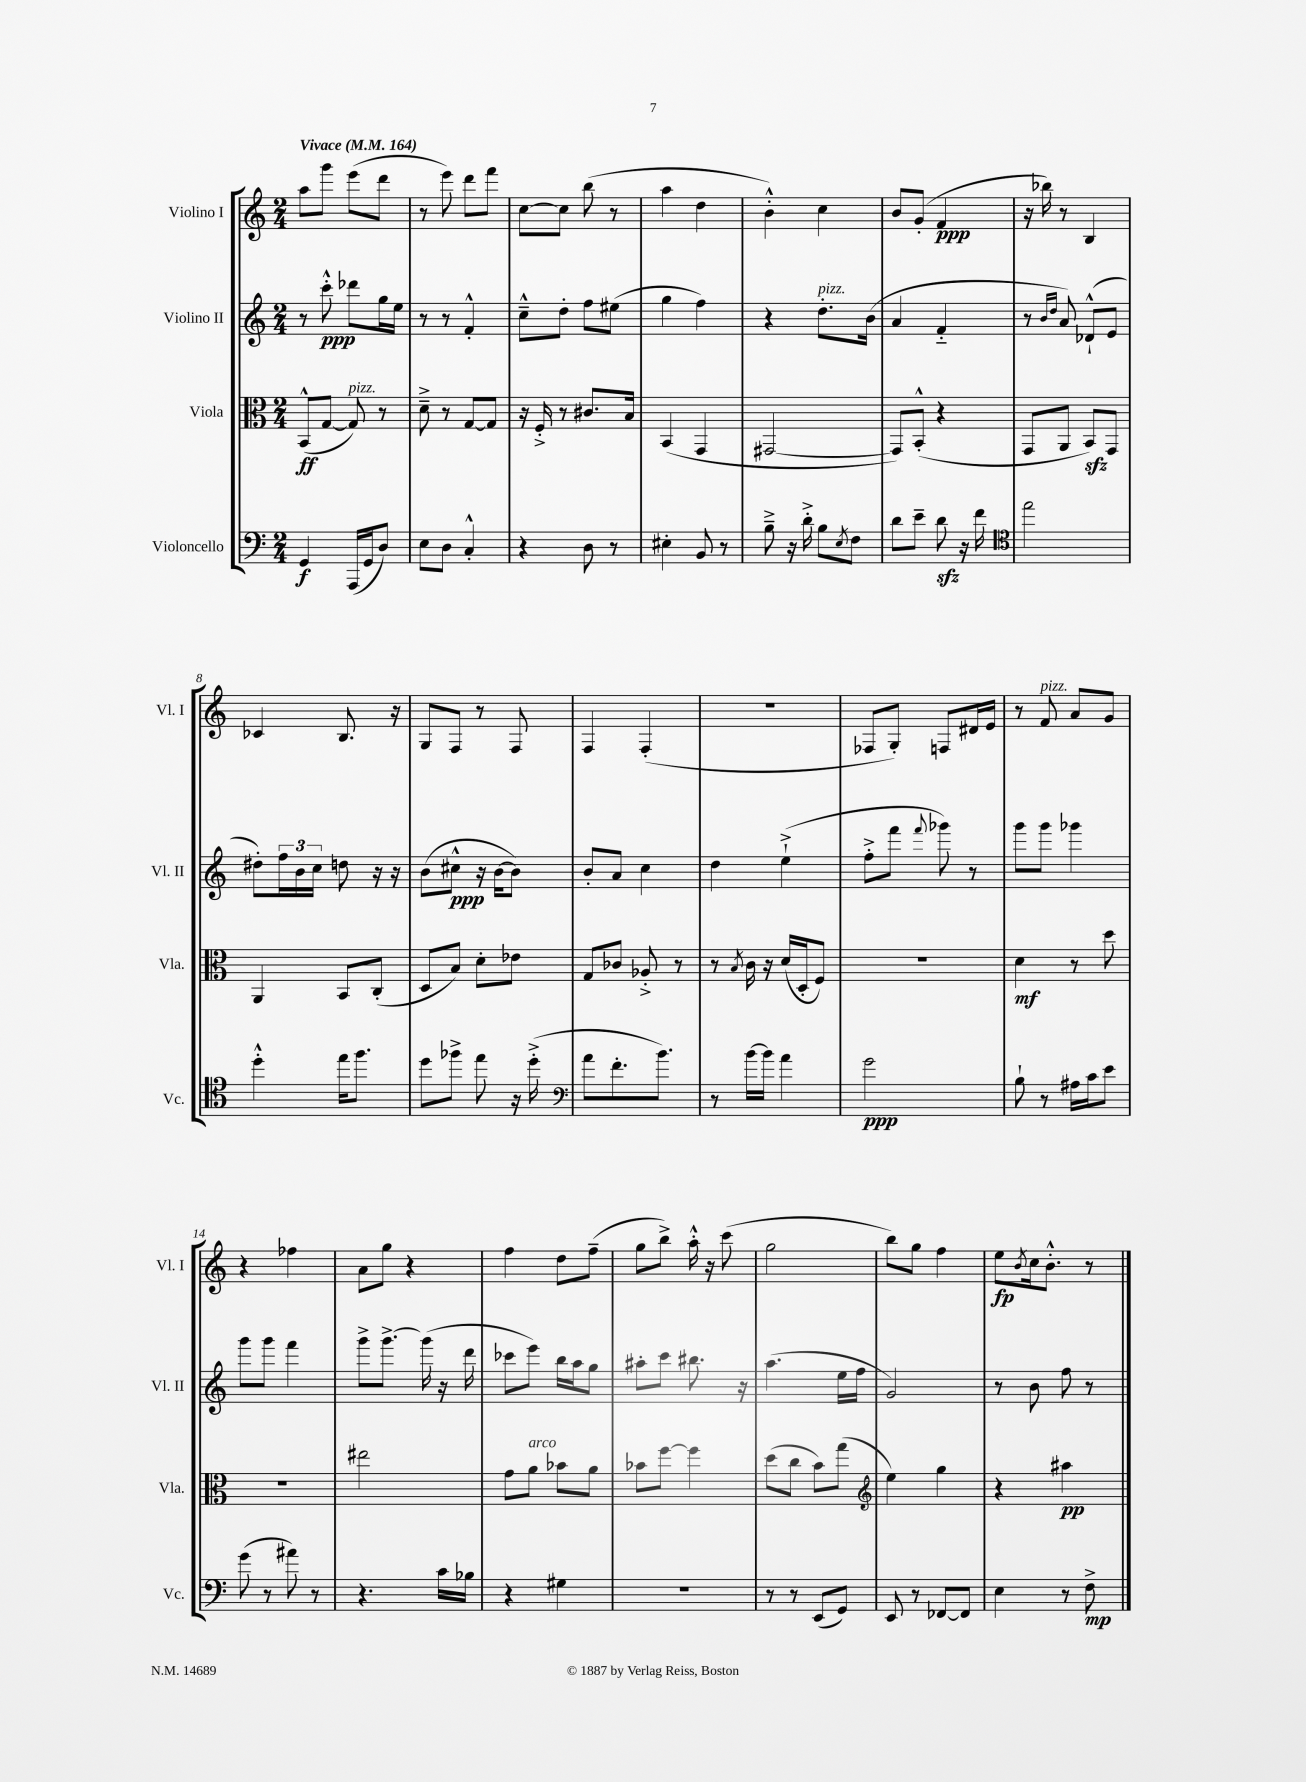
<<
\new StaffGroup <<
\new Staff = "s0" \with { instrumentName = "Violino I" shortInstrumentName = "Vl. I" } {
    \clef treble \key c \major \numericTimeSignature \time 2/4 \tempo "Vivace" 4 = 164
    a''8 g'''8 e'''8( d'''8 |
    r8 e'''8) d'''8 f'''8 |
    c''8~ c''8 b''8( r8 |
    a''4 d''4 |
    b'4-.-^) c''4 |
    b'8 g'8-.( f'4\ppp |
    r16 bes''16) r8 b4 |
    ces'4 b8. r16 |
    g8 f8 r8 f8 |
    f4 f4-.( |
    r2 |
    fes8 g8-.) f8 dis'16 e'16 |
    r8 f'8^\markup { \italic "pizz." } a'8 g'8 |
    r4 fes''4 |
    a'8 g''8 r4 |
    f''4 d''8 f''8--( |
    g''8 b''8->) a''16-.-^ r16 c'''8( |
    g''2 |
    b''8) g''8 f''4 |
    e''8\fp \acciaccatura { b'8 } c''16 b'8.-.-^ r8 \bar "|." |
}
\new Staff = "s1" \with { instrumentName = "Violino II" shortInstrumentName = "Vl. II" } {
    \clef treble \key c \major \numericTimeSignature \time 2/4
    r8 c'''8-.-^\ppp des'''8 g''16 e''16 |
    r8 r8 f'4-.-^ |
    c''8---^ d''8-. f''8 eis''8( |
    g''4 f''4) |
    r4 d''8.-.^\markup { \italic "pizz." } b'16( |
    a'4 f'4-_ |
    r8 \grace { b'16 d''16 } a'8) des'8-!-^( e'8 |
    dis''8-.) \tuplet 3/2 { f''16 b'16 c''16 } d''8 r16 r16 |
    b'8( cis''8-^\ppp r16 b'16~ b'8) |
    b'8-. a'8 c''4 |
    d''4 e''4-!->( |
    f''8-.-> f'''8 \appoggiatura { f'''8 } ges'''8) r8 |
    g'''8 g'''8 ges'''4 |
    g'''8 g'''8 f'''4 |
    g'''8-> g'''8.~-> g'''16( r16 d'''16 |
    ces'''8 e'''8) b''16 a''16 g''8 |
    ais''8-. c'''8 bis''8. r16 |
    a''4.( e''16 f''16 |
    g'2) |
    r8 b'8 f''8 r8 \bar "|." |
}
\new Staff = "s2" \with { instrumentName = "Viola" shortInstrumentName = "Vla." } {
    \clef alto \key c \major \numericTimeSignature \time 2/4
    b,8-^\ff( g8~ g8^\markup { \italic "pizz." }) r8 |
    d'8---> r8 g8~ g8 |
    r16 f16-.-> r8 cis'8. b16 |
    b,4( g,4 |
    gis,2~ |
    gis,8) b,8-.-^( r4 |
    g,8 a,8 b,8\sfz) g,8 |
    a,4 b,8 c8-.( |
    d8 b8) d'8-. ees'8 |
    g8 ces'8 aes8-.-> r8 |
    r8 \acciaccatura { b8 } c'16 r16 d'16( d16-. f8) |
    r2 |
    d'4\mf r8 d''8 |
    R2 |
    eis''2 |
    g'8 a'8^\markup { \italic "arco" } bes'8 a'8 |
    bes'8 f''8~ f''4 |
    d''8( c''8 b'8) g''8( |
    \clef treble e''4) g''4 |
    r4 ais''4\pp \bar "|." |
}
\new Staff = "s3" \with { instrumentName = "Violoncello" shortInstrumentName = "Vc." } {
    \clef bass \key c \major \numericTimeSignature \time 2/4
    g,4\f a,,16( g,16 d8) |
    e8 d8 c4-.-^ |
    r4 d8 r8 |
    eis4-. b,8 r8 |
    b8---> r16 d'16-.-> b8 \acciaccatura { e8 } f8 |
    d'8 e'8-- d'8\sfz r16 f'16 |
    \clef tenor e''2 |
    d''4-.-^ e''16 f''8. |
    d''8 fes''8-> e''8 r16 d''16-.->( |
    \clef bass a'8 f'8.-. b'8.) |
    r8 b'16~ b'16 a'4 |
    g'2\ppp |
    b8-! r8 ais16 c'16 e'8 |
    g'8( r8 ais'8) r8 |
    r4. c'16 bes16 |
    r4 gis4 |
    r2 |
    r8 r8 e,8( g,8) |
    e,8 r8 fes,8~ fes,8 |
    e4 r8 f8->\mp \bar "|." |
}
>>
>>
